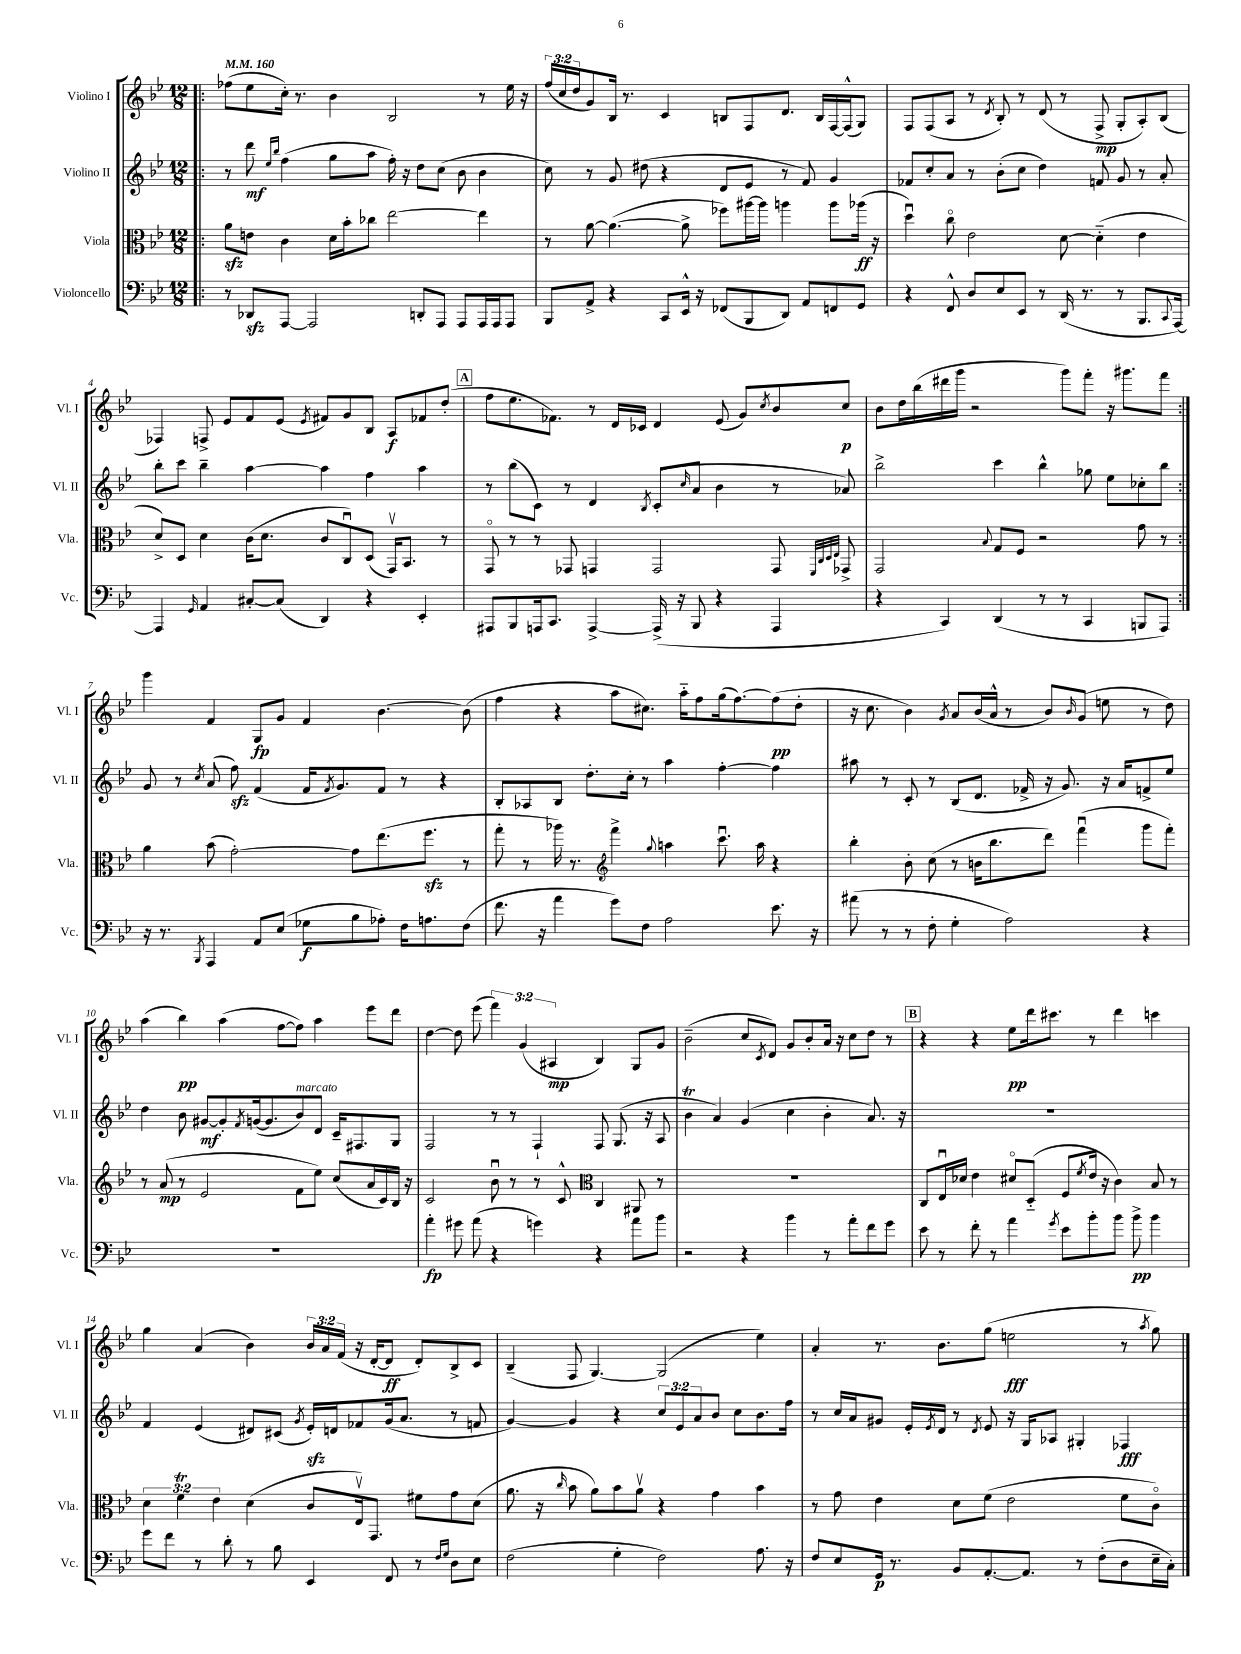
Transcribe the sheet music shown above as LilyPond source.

<<
\new StaffGroup <<
\new Staff = "s0" \with { instrumentName = "Violino I" shortInstrumentName = "Vl. I" } {
    \clef treble \key bes \major \numericTimeSignature \time 12/8 \override Staff.TupletNumber.text = #tuplet-number::calc-fraction-text \tempo 4 = 160
    \repeat volta 2 { \bar ".|:" fes''8( ees''8 c''16-.) r8. bes'4 bes2 r8 ees''16 r16 |
    \tuplet 3/2 { f''16( c''16 d''16 } g'8) bes16 r8. c'4 b8 f8 d'8. b16 f16~ f16-^( g8) |
    f8 f8( a8 r8 \acciaccatura { d'8 } bes8-.) r8 d'8( r8 f8->\mp g8-. a8-.) bes8( |
    fes4) f8-> ees'8 f'8 ees'8( \acciaccatura { ees'8 } fis'8) g'8 bes8 a8\f fes'8 d''8-.( |
    \mark \markup { \box "A" } f''8 ees''8. fes'8.) r8 d'16 ces'16 d'4 ees'8( g'8) \acciaccatura { c''8 } bes'8 c''8\p |
    bes'8 d''16 bes''16( dis'''16 g'''16 r2 g'''8) f'''8-. r16 gis'''8. f'''8 | }
    g'''4 f'4 g8\fp g'8 f'4 bes'4.~ bes'8( |
    f''4 r4 a''8 cis''8.) a''16-_ f''8 g''16( f''8.~) f''8\pp( d''8-. |
    r16 c''8. bes'4) \acciaccatura { g'8 } a'8 bes'16( a'16-^ r8 bes'8) \grace { bes'16 } g'8( e''8 r8 d''8) |
    a''4( bes''4\pp) a''4( f''8~ f''8) a''4 ees'''8 d'''8 |
    d''4~ d''8 ees'''8( \tuplet 3/2 { f'''4) g'4( ais4\mp } bes4) g8 g'8 |
    bes'2--( c''8 \acciaccatura { c'8 } d'8) g'8 bes'8-. a'16 r16 c''8 d''8 r8 |
    \mark \markup { \box "B" } r4 r4 ees''8\pp d'''16 cis'''8. r8 d'''4 c'''4 |
    g''4 a'4( bes'4) \tuplet 3/2 { bes'16 a'16 f'16( } r16 d'16~-. d'8\ff d'8-.) bes8-> c'8 |
    bes4--( f8 g4.~) g2( ees''4) |
    a'4-. r8. bes'8. g''8( e''2\fff r8 \acciaccatura { a''8 } g''8) \bar "|." |
}
\new Staff = "s1" \with { instrumentName = "Violino II" shortInstrumentName = "Vl. II" } {
    \clef treble \key bes \major \numericTimeSignature \time 12/8 \override Staff.TupletNumber.text = #tuplet-number::calc-fraction-text
    \repeat volta 2 { \bar ".|:" r8 d'''8\mf \grace { ees''16 bes''16 } f''4( g''8 a''8 f''16-.) r16 d''8 c''8( bes'8 bes'4 |
    c''8) r8 g'8 dis''8( r4 d'8 ees'8 r8 f'8) g'4 |
    fes'8 c''8-. a'8 r8 bes'8-.( c''8 d''4) f'8 g'8 r8 a'8-. |
    bes''8-. c'''8 bes''4-- a''4~ a''4 f''4 a''4 |
    \mark \markup { \box "A" } r8 bes''8( c'8) r8 d'4 \acciaccatura { bes8 } c'8-.( \grace { c''16 } a'8 bes'4 r8 aes'8) |
    bes''2-> c'''4 bes''4-^ ges''8 ees''8 ces''8-. bes''8 | }
    g'8 r8 \acciaccatura { c''8 } a'8( f''8\sfz) f'4( f'16 \acciaccatura { f'8 } g'8.) f'8 r8 r4 |
    bes8-. aes8 bes8 d''8.-. c''16-. r8 a''4 f''4~-. f''4 |
    ais''8 r8 c'8-. r8 bes8( d'8. fes'16-> r16 g'8.) r16 a'16 f'8-> ees''8 |
    d''4 bes'8 gis'8~\mf gis'8-. \acciaccatura { f'8 } g'16~( g'8. bes'8^\markup { \italic "marcato" }) d'8 c'16-- fis8. g8 |
    f2 r8 r8 f4-! f8 g8.( r16 a8 |
    bes'4\trill a'4) g'4( c''4 bes'4-. a'8.) r16 |
    \mark \markup { \box "B" } R1. |
    f'4 ees'4( dis'8) cis'8( \acciaccatura { g'8 } ees'16-.\sfz) d'16 fes'8 g'16( a'8. r8 f'8 |
    g'4~) g'4 r4 \tuplet 3/2 { c''8 ees'8 a'8 } bes'8 c''8 bes'8. f''16 |
    r8 c''16 a'16 gis'8 ees'16-. \acciaccatura { ees'8 } d'16 r8 \acciaccatura { d'8 } ees'8 r16 g16 aes8 gis4-. fes4\fff \bar "|." |
}
\new Staff = "s2" \with { instrumentName = "Viola" shortInstrumentName = "Vla." } {
    \clef alto \key bes \major \numericTimeSignature \time 12/8 \override Staff.TupletNumber.text = #tuplet-number::calc-fraction-text
    \repeat volta 2 { \bar ".|:" a'8\sfz e'8 c'4 d'16 bes'16-. ces''8 ees''2~ ees''4 |
    r8 a'8~ a'4.~( a'8-> fes''8) ais''16~ ais''16 a''4 a''8 aes''16\ff( r16 |
    d''4\downbow) c''8\flageolet ees'2 d'8~ d'4-_( ees'4 |
    d'8->) d8 d'4 c'16( d'8. c'8 c8\downbow) d8( g,16\upbow) bes,8. r8 |
    \mark \markup { \box "A" } g,8\flageolet r8 r8 ges,8 g,4 g,2 g,8 \grace { f,32 c32 d32 ees32 } ges,8-> |
    g,2 \appoggiatura { bes8 } g8 f8 r2 g'8 r8 | }
    a'4 bes'8( g'2~-.) g'8 ees''8.( f''8.\sfz r8 |
    g''8-. r8 aes''16) r8. \clef treble f'''4-> \appoggiatura { g''8 } a''4 c'''8.\downbow a''16 r4 |
    bes''4-. bes'8-. c''8( r8 b'16 bes''8. d'''8) f'''4\downbow( g'''8 f'''8-.) |
    r8 a'8\mp( r8 ees'2 f'8 ees''8) c''8( a'16 c'16) bes16 r16 |
    c'2 bes'8\downbow r8 r8 c'8-^ \clef alto c4 ais,8 r8 |
    R1. |
    \mark \markup { \box "B" } c8 ees16\downbow des'16 ees'4 dis'8\flageolet d8-_( f8 \acciaccatura { f'8 } ees'16 r16 c'4) bes8 r8 |
    \tuplet 3/2 { d'4 f'4\trill ees'4 } d'4( c'8 ees16\upbow) g,8. fis'8 g'8 d'8( |
    a'8. r16 \grace { c''16 } bes'8 a'8) bes'8 a'8\upbow r4 g'4 bes'4 |
    r8 g'8 ees'4 d'8 f'8( ees'2 f'8 c'8\flageolet) \bar "|." |
}
\new Staff = "s3" \with { instrumentName = "Violoncello" shortInstrumentName = "Vc." } {
    \clef bass \key bes \major \numericTimeSignature \time 12/8
    \repeat volta 2 { \bar ".|:" r8 des,8\sfz a,,8~ a,,2 d,8-. a,,8 a,,8 a,,16 a,,16 a,,8 |
    bes,,8 a,8-> r4 c,8 ees,16-^ r16 fes,8( bes,,8 d,8) a,8 f,8 g,8 |
    r4 f,8-^ d8 ees8 ees,8 r8 d,16( r8. r8 bes,,8. \appoggiatura { c,8 } a,,16~) |
    a,,4 \grace { g,16 } a,4 cis8~-. cis8( d,4) r4 ees,4-. |
    \mark \markup { \box "A" } ais,,8 bes,,8 a,,16 c,8. a,,4~-> a,,16->( r16 bes,,8 r4 a,,4 |
    r4 c,4) d,4( r8 r8 c,4 b,,8 a,,8) | }
    r16 r8. \acciaccatura { bes,,8 } a,,4 a,8 ees8( ges8\f bes8 aes8-.) f16 a8. f8( |
    f'8. r16 a'4 g'8) f8 a2 ees'8. r16 |
    ais'8( r8 r8 f8-. g4-. a2) r4 |
    R1. |
    a'4-.\fp gis'8 a'8( r4 g'4) r4 a'8 bes'8 |
    r2 r4 bes'4 r8 a'8-. f'8 g'8 |
    \mark \markup { \box "B" } ees'8 r8 f'8-. r8 a'4 \acciaccatura { g'8 } ees'8 bes'8-. bes'8 bes'8->\pp bes'4 |
    g'8 f'8 r8 d'8-. r8 bes8 ees,4 f,8 r8 \grace { f16 g16 } d8 ees8 |
    f2( g4-. f2) a8. r16 |
    f8 ees8 g,16\p r8. bes,8 a,8.~-. a,8. r8 f8-.( d8 ees16-- c16-.) \bar "|." |
}
>>
>>
